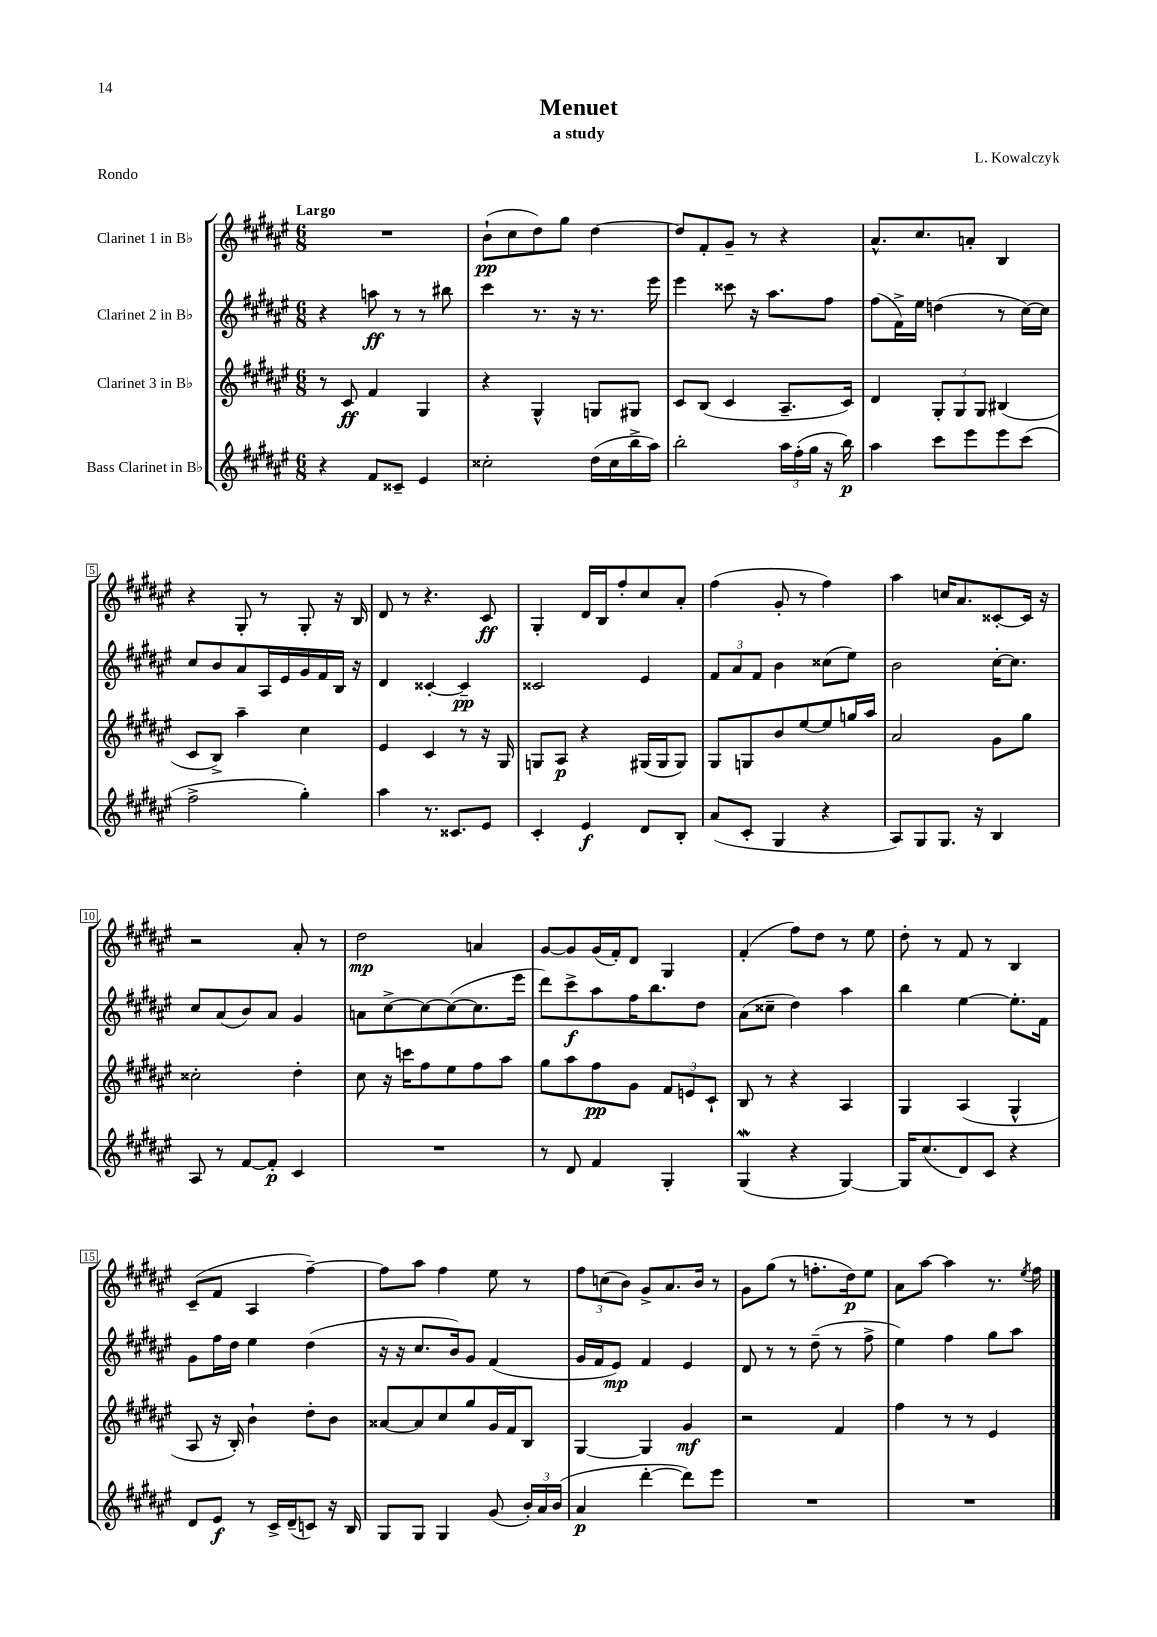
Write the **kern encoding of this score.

**kern	**kern	**kern	**kern
*staff4	*staff3	*staff2	*staff1
*clefG2	*clefG2	*clefG2	*clefG2
*k[f#c#g#d#a#e#]	*k[f#c#g#d#a#e#]	*k[f#c#g#d#a#e#]	*k[f#c#g#d#a#e#]
*M6/8	*M6/8	*M6/8	*M6/8
4r	8r	4r	2.r
.	8c#	.	.
8f#	4f#	8aa	.
8c##~	.	8r	.
4e#	4G#	8r	.
.	.	8bb#	.
=	=	=	=
2cc##'	4r	4ccc#	(8b`
.	.	.	8cc#
.	4G#^^	8.r	8dd#)
.	.	.	8gg#
.	.	16r	.
(16dd#	8G	8.r	[4dd#
16cc##	.	.	.
16bb^	8G#	.	.
16aa#)	.	16eee#	.
=	=	=	=
2bb'	8c#	4eee#	8dd#]
.	(8B	.	8f#'
.	4c#	8ccc##	8g#~
.	.	16r	8r
.	.	8.aa#	.
24aa#	8.A#~	.	4r
(24ff#'	.	.	.
24gg#	.	.	.
16r	.	8ff#	.
16bb)	16c#)	.	.
=	=	=	=
4aa#	4d#	(8ff#	8.a#^^
.	.	16f#^)	.
.	.	16ee#	8.cc#
8ccc#	12G#'	(4dd	.
.	12G#	.	.
8eee#	.	.	8a'
.	12G#	.	.
8eee#	(4B#	8r	4B
(8ccc#	.	[16cc#)	.
.	.	16cc#]	.
=	=	=	=
2ff#^	8c#	8cc#	4r
.	8B^)	8b	.
.	4aa#~	8a#	8G#'
.	.	16A#	8r
.	.	16e#	.
4gg#')	4cc#	16g#	8G#'
.	.	16f#	.
.	.	16B	16r
.	.	16r	16B
=	=	=	=
4aa#	4e#	4d#	8d#
.	.	.	8r
8.r	4c#	[4c##'	4.r
8.c##	.	.	.
.	8r	4c##~]	.
8e#	16r	.	8c#
.	16G#	.	.
=	=	=	=
4c#'	8G	2c##	4G#'
.	8A#	.	.
4e#	4r	.	16d#
.	.	.	16B
.	.	.	8ff#'
8d#	(16G#	4e#	8cc#
.	16G#	.	.
8B'	8G#)	.	8a#'
=	=	=	=
(8a#	8G#	12f#	(4ff#
.	.	12a#	.
8c#'	8G	.	.
.	.	12f#	.
4G#	8b	4b	8g#'
.	[8ee#	.	8r
4r	8ee#]	(8cc##	4ff#)
.	16gg	8ee#)	.
.	16aa#	.	.
=	=	=	=
8A#)	2a#	2b	4aa#
8G#	.	.	.
8.G#	.	.	16cc
.	.	.	8.a#
16r	.	.	.
4B	8g#	[16cc#'	[8c##'
.	.	8.cc#]	.
.	8gg#	.	16c##]
.	.	.	16r
=	=	=	=
8A#	2cc##'	8cc#	2r
8r	.	(8a#	.
[8f#	.	8b)	.
8f#']	.	8a#	.
4c#	4dd#'	4g#	8a#'
.	.	.	8r
=	=	=	=
2.r	8cc#	8a	2dd#
.	16r	[8cc#^	.
.	16ccc	.	.
.	8ff#	8cc#_	.
.	8ee#	(8cc#_	.
.	8ff#	8.cc#]	4a
.	8aa#	.	.
.	.	16eee#	.
=	=	=	=
8r	8gg#	8ddd#)	[8g#
8d#	8aa#	8ccc#^	8g#]
4f#	8ff#	8aa#	(16g#
.	.	.	16f#')
.	8g#	16ff#	8d#
.	.	8.bb	.
4G#'	12f#	.	4G#
.	12e	.	.
.	.	8dd#	.
.	12c#`	.	.
=	=	=	=
(4G#	8B	(8a#	(4f#'
.	8r	8cc##~	.
4r	4r	4dd#)	8ff#)
.	.	.	8dd#
[4G#)	4A#	4aa#	8r
.	.	.	8ee#
=	=	=	=
16G#]	4G#	4bb	8dd#'
(8.cc#	.	.	.
.	.	.	8r
8d#)	(4A#	[4ee#	8f#
8c#	.	.	8r
4r	4G#^^	8.ee#']	4B
.	.	16f#	.
=	=	=	=
8d#	8A#	8g#	(8c#~
8e#	16r	16ff#	8f#
.	16B')	16dd#	.
8r	4b`	4ee#	4A#
16c#^	.	.	.
(16d#~	.	.	.
8c)	8dd#'	(4dd#	[4ff#~)
16r	8b	.	.
16B	.	.	.
=	=	=	=
8G#	[8a##	16r	8ff#]
.	.	16r	.
8G#	8a##]	8.cc#	8aa#
4G#	8cc#	.	4ff#
.	.	16b)	.
.	8gg#	8g#	.
(8g#	16g#	(4f#	8ee#
.	16f#	.	.
24b')	8B	.	8r
24a#	.	.	.
(24b	.	.	.
=	=	=	=
4a#	[4G#	16g#	12ff#
.	.	16f#	.
.	.	.	(12cc
.	.	8e#)	.
.	.	.	12b)
[4ddd#'	4G#]	4f#	8g#^
.	.	.	8.a#
8ddd#])	4g#	4e#	.
.	.	.	16b
8eee#	.	.	8r
=	=	=	=
2.r	2r	8d#	8g#
.	.	8r	(8gg#
.	.	8r	8r
.	.	(8dd#~	8.ff'
.	4f#	8r	.
.	.	.	16dd#)
.	.	8ff#^	8ee#
=	=	=	=
2.r	4ff#	4ee#)	8a#
.	.	.	[8aa#
.	8r	4ff#	4aa#]
.	8r	.	.
.	4e#	8gg#	8.r
.	.	8aa#	.
.	.	.	8qee#
.	.	.	16ff#
==	==	==	==
*-	*-	*-	*-
